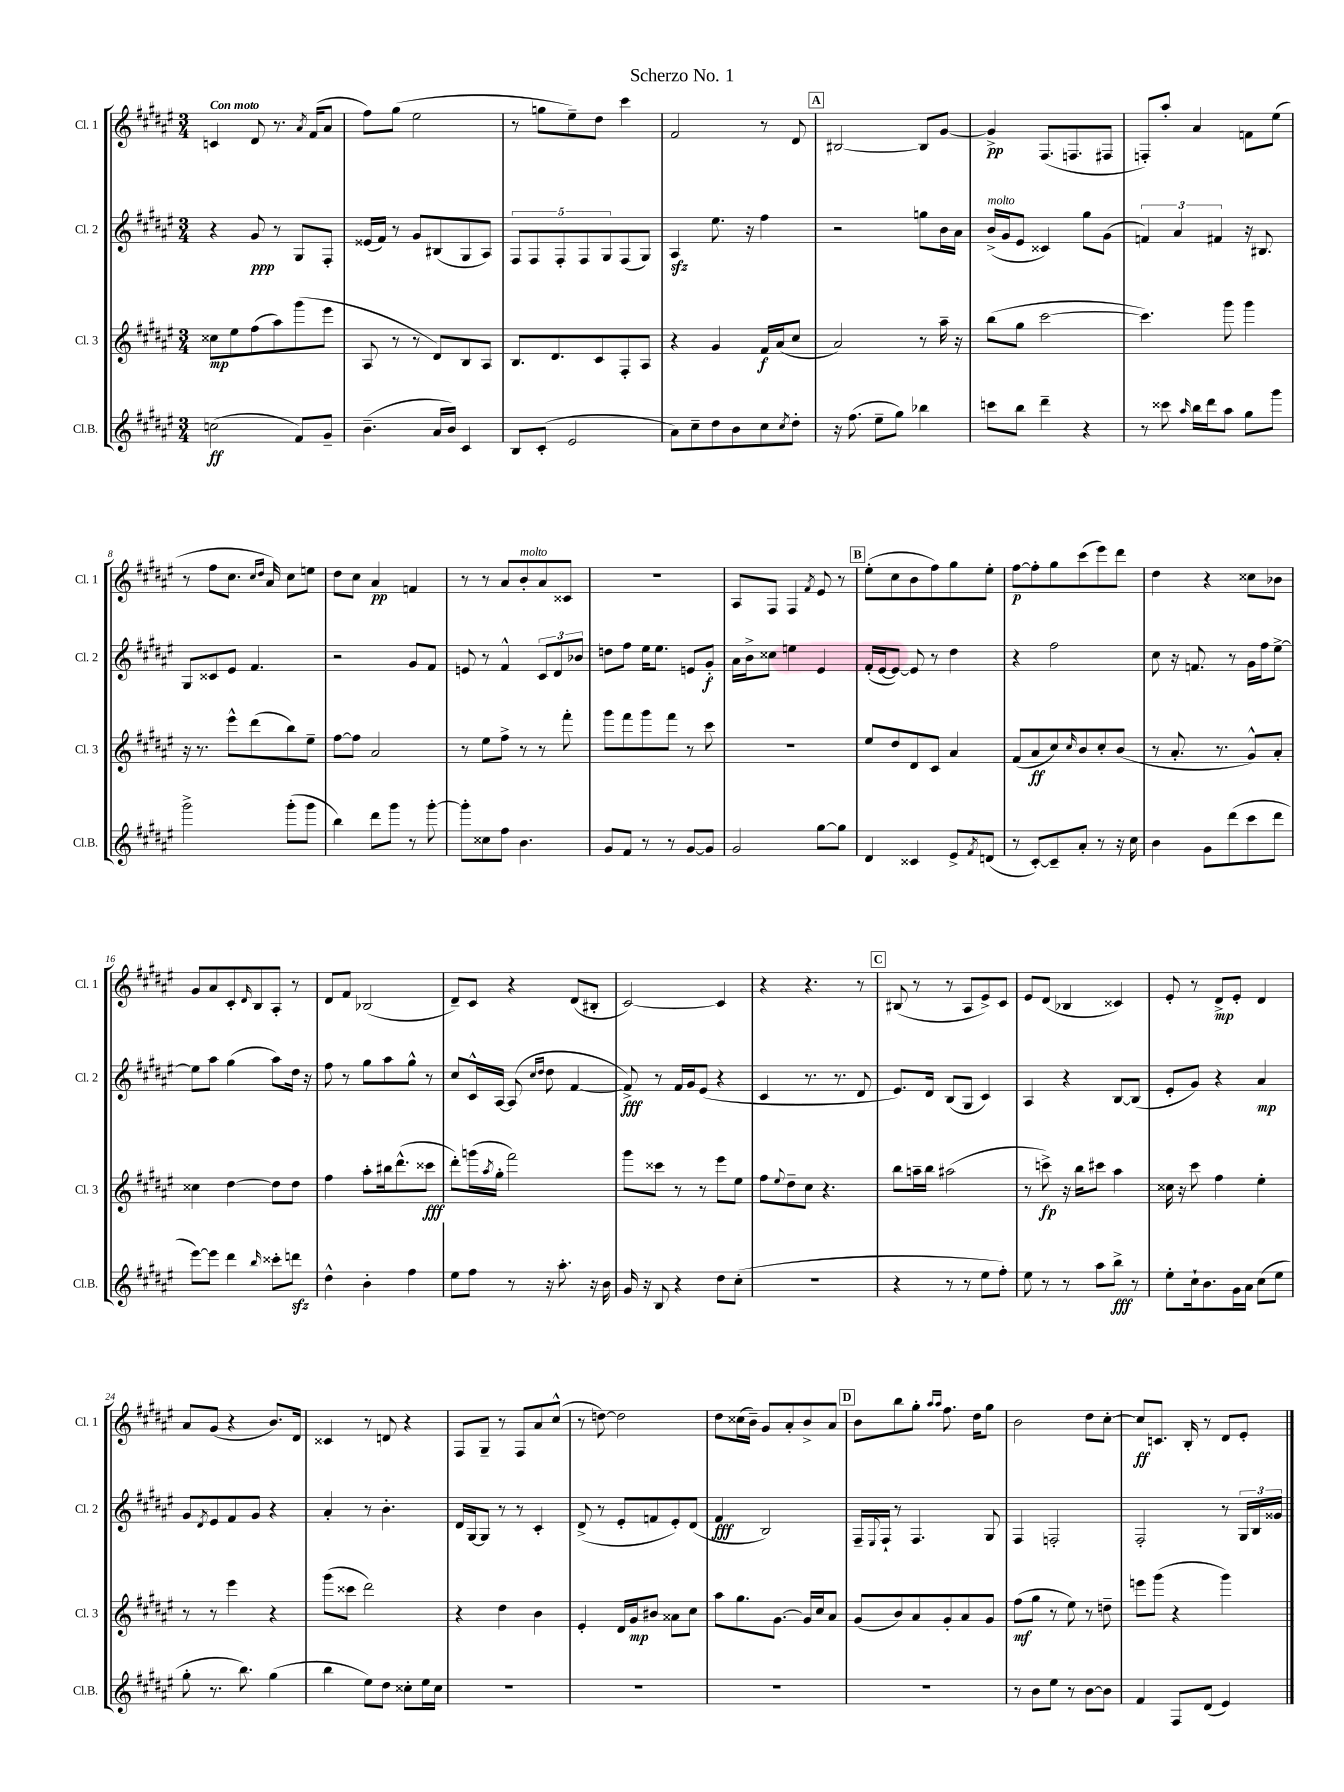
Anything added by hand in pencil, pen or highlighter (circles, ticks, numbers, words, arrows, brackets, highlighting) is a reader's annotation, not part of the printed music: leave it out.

**kern	**kern	**kern	**kern
*staff4	*staff3	*staff2	*staff1
*clefG2	*clefG2	*clefG2	*clefG2
*k[f#c#g#d#a#e#]	*k[f#c#g#d#a#e#]	*k[f#c#g#d#a#e#]	*k[f#c#g#d#a#e#]
*M3/4	*M3/4	*M3/4	*M3/4
(2cc	8cc##	4r	4c
.	8ee#	.	.
.	(8ff#	8g#	8d#
.	8aa#)	8r	8.r
8f#)	(8ggg#	8G#	.
.	.	.	8qa#
.	.	.	(16f#
8g#~	8eee#	8F#'	8a#
=	=	=	=
(4.b~	8A#	(16e##	8ff#)
.	.	16f#)	.
.	8r	8r	(8gg#
.	8r	8g#	2ee#
16a#	8d#)	(8B#	.
16b)	.	.	.
4c#	8B	8G#	.
.	8A#	8A#)	.
=	=	=	=
8B	8.B	10F#	8r
.	.	10F#	.
(8c#'	.	.	8gg
.	8.d#	.	.
.	.	10F#'	.
2e#	.	.	8ee#~)
.	.	10F#	.
.	8c#	.	8dd#
.	.	10G#	.
.	8F#'	(8F#	4ccc#
.	8A#	8G#)	.
=	=	=	=
8a#)	4r	4A#	2f#
8cc#~	.	.	.
8dd#	4g#	8.ee#	.
8b	.	.	.
.	.	16r	.
8cc#	16f#	4ff#	8r
.	(16a#	.	.
8qcc#	.	.	.
8dd#'	8cc#	.	8d#
=	=	=	=
16r	2a#)	2r	[2B#
(8.ff#	.	.	.
8ee#~	.	.	.
8gg#)	.	.	.
4bb-	8r	8gg	8B#]
.	16aa#~	16b	[8g#
.	16r	16a#	.
=	=	=	=
8ccc	(8bb	(16b^	4g#^]
.	.	16g#	.
8bb	8gg#	8e#	.
4ddd#~	[2ccc#	4c##)	(8.F#
.	.	.	8.F
4r	.	8gg#	.
.	.	(8g#	8F#
=	=	=	=
8r	4.ccc#])	6f)	8F')
8ccc##	.	.	8aa#'
.	.	6a#	.
16qqaa#	.	.	.
16bb	.	.	4a#
16ddd#	.	.	.
.	.	6f#	.
8aa#	8ggg#	.	.
8gg#	4ggg#	16r	8f
.	.	8.B#	.
8ggg#	.	.	(8ee#
=	=	=	=
2ggg#^	16r	8G#	8r
.	8.r	.	.
.	.	8c##	8ff#
.	8eee#^^	8e#	8.cc#
.	(8ddd#	4.f#	.
.	.	.	16qqcc#
.	.	.	16qqdd#
.	.	.	16a#)
(8ggg#'	8bb)	.	8cc#
8ggg#	8ee#~	.	8ee
=	=	=	=
4bb)	[8ff#	2r	8dd#
.	8ff#]	.	8cc#
8ddd#	2a#	.	4a#
8ggg#	.	.	.
8r	.	8g#	4f
[8ggg#'	.	8f#	.
=	=	=	=
8ggg#']	8r	8e	8r
8cc##	8ee#	8r	8r
8ff#	8ff#^	4f#^^	8a#
4.b	8r	.	8b'
.	8r	12c#	8a#
.	.	12d#	.
.	8fff#'	.	8c##
.	.	12b-	.
=	=	=	=
8g#	8ggg#	8dd	2.r
8f#	8fff#	8ff#	.
8r	8ggg#	16ee#	.
.	.	8.ee#	.
8r	8fff#	.	.
[8g#	8r	8e	.
8g#]	8ccc#	8g#'	.
=	=	=	=
2g#	2.r	16a#	8A#
.	.	16b^	.
.	.	8cc##	8F#
.	.	4ee	4F#
.	.	.	8qf#
[8gg#	.	4e#	8e#
8gg#]	.	.	8r
=	=	=	=
4d#	8ee#	(16f#'	(8ee#'
.	.	[16e#	.
.	8dd#	8e#_)	8cc#
4c##	8d#	8e#]	8b
.	8c#	8r	8ff#)
8e#^	4a#	4dd#	8gg#
8qf#	.	.	.
(8d	.	.	8ee#'
=	=	=	=
8r	(8f#	4r	[8ff#
[8c#')	8a#	.	8ff#']
8c#~]	8cc#)	2ff#	8gg#
.	16qqcc#	.	.
8a#'	8b	.	(8ccc#
8r	8cc#'	.	8eee#)
16r	(8b	.	8ddd#
16cc#	.	.	.
=	=	=	=
4b	8r	8cc#	4dd#
.	8.a#'	16r	.
.	.	8.f	.
8g#	.	.	4r
.	8.r	.	.
(8ddd#	.	8r	.
8ccc#	8g#^^)	16g#	8cc##
.	.	16ff#	.
8ddd#	8a#'	[8ee#^	8b-
=	=	=	=
[8eee#)	4cc##	8ee#]	8g#
8eee#]	.	8aa#	8a#
4ddd#	[4dd#	(4gg#	8c#'
.	.	.	16qqd#
.	.	.	8B
16qqbb	.	.	.
8ccc##'	8dd#]	8aa#)	8A#'
8ddd	8dd#	16dd#	8r
.	.	16r	.
=	=	=	=
4dd#^^	4ff#	8ff#	8d#
.	.	8r	8f#
4b'	8aa#'	8gg#	(2B-
.	16bb#	8aa#	.
.	(8.ddd#^^	.	.
4ff#	.	8gg#^^	.
.	8ccc##	8r	.
=	=	=	=
8ee#	8ddd#')	8cc#	8d#~)
8ff#	(16ggg	16c#^^	8c#
.	8qaa#	.	.
.	16gg#'	[16A#	.
8r	2fff#)	(8A#]	4r
.	.	16qqcc#	.
.	.	16qqdd#	.
16r	.	8dd#	.
8.aa#'	.	.	.
.	.	[4f#	(8d#
16r	.	.	8B#'
16b	.	.	.
=	=	=	=
16g#	8ggg#	8f#^])	[2c#)
16r	.	.	.
8B	8ccc##	8r	.
4r	8r	16f#	.
.	.	16g#	.
.	8r	(8e#	.
8dd#	8eee#	4r	4c#]
(8cc#'	8ee#	.	.
=	=	=	=
2.r	8ff#	4c#	4r
.	8qqee#	.	.
.	8dd#~	.	.
.	8cc#	8.r	4.r
.	4.r	.	.
.	.	8.r	.
.	.	8d#	8r
=	=	=	=
4r	8bb	8.e#)	(8B#
.	16aa~	.	8r
.	16bb	16d#	.
8r	(2aa#	(8B	8r
8r	.	8G#	8A#
8ee#	.	4c#)	8e#^)
8ff#')	.	.	8c#
=	=	=	=
8ee#	8r	4A#	8e#
8r	8ccc^)	.	(8d#
8r	16r	4r	4B-
.	16bb	.	.
8aa#	8ccc#	.	.
8bb^	4aa#	[8B	4c##)
8r	.	(8B]	.
=	=	=	=
8ee#'	16cc##	8e#'	8e#'
.	16r	.	.
16cc#`	8ccc#	8g#)	8r
8.b	.	.	.
.	4ff#	4r	8d#^
16g#	.	.	8e#'
16a#	.	.	.
(8cc#	4ee#'	4a#	4d#
8ee#	.	.	.
=	=	=	=
8gg#'	8r	8g#	8a#
.	.	8qd#	.
8.r	8r	8e#	(8g#
.	4eee#	8f#	4r
8.bb)	.	.	.
.	.	8g#	.
(4gg#	4r	4r	8.b)
.	.	.	16d#
=	=	=	=
4bb	(8ggg#	4a#'	4c##
.	8ccc##	.	.
8ee#)	2ddd#)	8r	8r
8dd#	.	4.b'	8d
8cc##'	.	.	4r
16ee#	.	.	.
16cc##	.	.	.
=	=	=	=
2.r	4r	16d#	8F#
.	.	[16G#	.
.	.	8G#]	8G#~
.	4dd#	8r	8r
.	.	8r	8F#
.	4b	4c#'	8a#
.	.	.	(8cc#^^
=	=	=	=
2.r	4e#'	(8d#^	8r
.	.	8r	[8dd)
.	16d#	8e#'	2dd]
.	16g#	.	.
.	8b#	8f	.
.	8a##	8e#')	.
.	8cc#	(8d#	.
=	=	=	=
2.r	8aa#	4f#	8dd#
.	8.gg#	.	(16cc##
.	.	.	16b~)
.	.	2B)	8g#
.	[8.g#	.	.
.	.	.	8a#'
.	16g#]	.	8b^
.	16cc#	.	.
.	8a#	.	8a#
=	=	=	=
2.r	(8g#	16F#~	8b
.	.	8qqE#	.
.	.	16F#`	.
.	8b)	8r	8bb
.	8a#	4.F#	8gg#'
.	.	.	16qqaa#
.	.	.	16qqaa#
.	8g#'	.	8.ff#
.	8a#	.	.
.	.	.	16dd#
.	8g#	8G#	8gg#
=	=	=	=
8r	(8ff#	4F#	2b
8b	8gg#	.	.
8ee#	8r	2F'	.
8r	8ee#)	.	.
[8b	8r	.	8dd#
8b]	8dd~	.	[8cc#'
=	=	=	=
4f#	8eee	2F#'	8cc#]
.	(8ggg#	.	8.c
8F#	4r	.	.
.	.	.	16B'
(8d#	.	.	8r
4e#)	4ggg#)	8r	8d#
.	.	24G#	8e#'
.	.	24B	.
.	.	24g##	.
==	==	==	==
*-	*-	*-	*-
